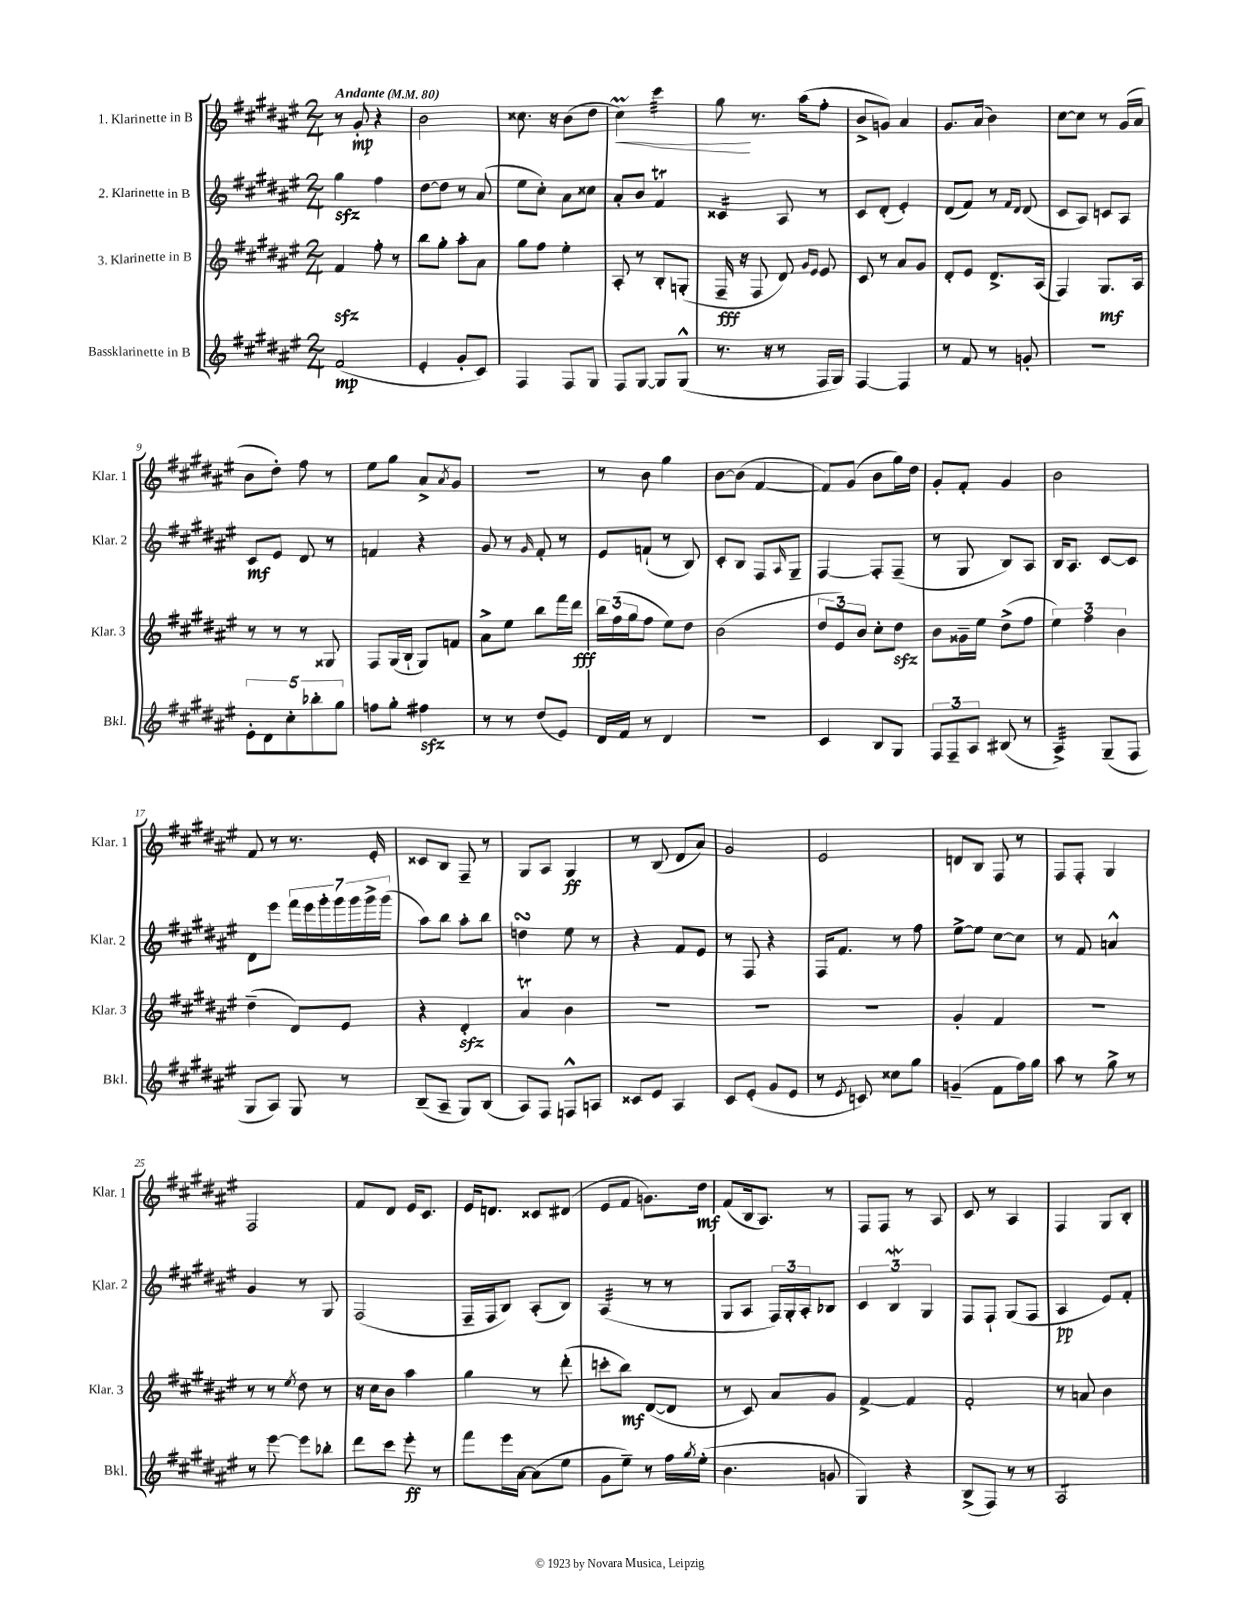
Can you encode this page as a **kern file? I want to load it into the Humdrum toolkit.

**kern	**kern	**kern	**kern
*staff4	*staff3	*staff2	*staff1
*clefG2	*clefG2	*clefG2	*clefG2
*k[f#c#g#d#a#e#]	*k[f#c#g#d#a#e#]	*k[f#c#g#d#a#e#]	*k[f#c#g#d#a#e#]
*M2/4	*M2/4	*M2/4	*M2/4
*MM80	*MM80	*MM80	*MM80
(2f#	4f#	4gg#	8r
.	.	.	8g#'
.	8ff#'	4ff#	4r
.	8r	.	.
=	=	=	=
4e#'	8bb	[8dd#	2b
.	8gg#'	8dd#]	.
8g#'	8aa#'	8r	.
8c#)	8a#	(8a#	.
=	=	=	=
4F#	8gg#	8ee#	8.cc##
.	8ff#	8cc#')	.
.	.	.	16r
8F#	4ee#'	8a#	(8b
8G#	.	8cc##	8dd#
=	=	=	=
8F#	8A#'	8a#'	4cc#)
[8G#	8r	8b	.
8G#]	8B'	4f#	4ccc#
(8G#^^	(8G'	.	.
=	=	=	=
8.r	16F#~	4c##	8gg#
.	16r	.	.
.	8F#	.	8.r
16r	.	.	.
8r	8d#)	8A#	.
.	.	.	(16aa#
.	16qqg#	.	.
.	16qqe#	.	.
16F#	8e#	8r	8ff#'
16G#)	.	.	.
=	=	=	=
[4F#	8c#	8c#	8b^
.	8r	(8d#'	8g)
4F#]	8a#	4e#')	4a#
.	8g#	.	.
=	=	=	=
8r	8d#'	(8d#	8.g#
8f#	8e#	8f#)	.
.	.	.	(16a#
8r	8.d#^	8r	4b)
.	.	16qqf#	.
.	.	16qqd#	.
8g'	.	(8d#	.
.	(16A#	.	.
=	=	=	=
2r	4F#)	8c#	[8cc#
.	.	8A#)	8cc#]
.	8.G#	8c	8r
.	.	8A#	(16g#
.	16A#	.	16a#
=	=	=	=
10e#'	8r	8c#	8b
10d#	.	.	.
.	8r	8e#	8dd#')
10cc#'	.	.	.
.	8r	8d#	8ff#
10bb-'	.	.	.
.	8G##	8r	8r
10gg#	.	.	.
=	=	=	=
8ff	8F#	4f	8ee#
8gg#'	(16G#	.	8gg#
.	16B`	.	.
4ff#	8G#)	4r	8a#^
.	.	.	8qa#
.	8f	.	8g#
=	=	=	=
8r	8a#^	8g#	2r
8r	8ee#	8r	.
.	.	16qqg#	.
(8dd#	8bb	8f#'	.
8e#)	16fff#	8r	.
.	16ddd#	.	.
=	=	=	=
16d#	24bb	8e#	8r
.	(24ff#	.	.
16f#	.	.	.
.	24gg#	.	.
8r	8ff#	(8f`	8b
4d#	8ee#)	8r	4gg#
.	8dd#	8B)	.
=	=	=	=
2r	(2b	8c#'	[8b
.	.	8B	(8b]
.	.	8F#	[4f#
.	.	16qqA#	.
.	.	8G#~	.
=	=	=	=
4c#	12dd#	[4F#	8f#])
.	12e#)	.	.
.	.	.	(8g#
.	12b	.	.
8B	8cc#'	8F#']	8b
8G#	8dd#	(8F#~	16gg#)
.	.	.	16dd#
=	=	=	=
12F#	8b	8r	8g#'
12F#~	.	.	.
.	16g##~	8G#	8f#'
12A#	.	.	.
.	16ee#	.	.
(8B#	(8dd#^	8B)	4g#
8r	8ff#	8A#	.
=	=	=	=
4A#^)	6ee#)	16B	2b
.	.	8.A#	.
.	6ff#	.	.
(8G#~	.	[8c#	.
.	6b	.	.
8F#	.	8c#]	.
=	=	=	=
8G#	(4dd#~	8d#	8f#
8A#)	.	8eee#	8r
8G#	8d#)	28fff#	8.r
.	.	28eee#	.
.	.	28ggg#'	.
.	.	28ggg#	.
8r	8e#	.	.
.	.	28ggg#	.
.	.	28ggg#^	.
.	.	.	16e#'
.	.	(28ggg#	.
=	=	=	=
(8B~	4r	8aa#)	8c##
8A#~	.	8bb	8B
8G#)	4d#'	8aa#'	8F#~
(8B	.	8bb	8r
=	=	=	=
8A#)	4a#	4dd	8G#
8F#	.	.	8A#
8F^^	4b	8ee#	4G#
8A	.	8r	.
=	=	=	=
8c##	2r	4r	8r
8e#	.	.	(8B
4A#	.	8f#	8d#
.	.	8e#	8a#)
=	=	=	=
8c#	2r	8r	2g#
(8e#'	.	8F#	.
8g#	.	4r	.
8e#	.	.	.
=	=	=	=
8r	2r	16F#	2e#
.	.	8.f#	.
8qe#	.	.	.
8c)	.	.	.
8cc##	.	8r	.
8gg#	.	8ff#	.
=	=	=	=
(4g~	4g#'	[8ee#^	8d
.	.	8ee#]	8B
8f#	4f#	[8cc#	8F#
16ff#)	.	8cc#]	8r
16gg#	.	.	.
=	=	=	=
8aa#	2r	8r	8F#
8r	.	8f#	8F#'
8gg#^	.	4a^^	4G#
8r	.	.	.
=	=	=	=
8r	8r	4g#	2F#
[8eee#	8r	.	.
.	8qee#	.	.
8eee#]	8dd#	8r	.
8bb-'	8r	8G#	.
=	=	=	=
8ddd#	16r	(2F#	8f#
.	16cc#	.	.
8ccc#	8b	.	8d#
8eee#'	4aa#	.	16e#
.	.	.	8.c#
8r	.	.	.
=	=	=	=
8fff#	4gg#	16F#~	16e#
.	.	16F#	8.d
16eee#	.	8B)	.
[16a#	.	.	.
(8a#]	8r	(8A#'	8c##
8ee#	(8ddd#'	8B)	(8d#
=	=	=	=
8g#	8ccc'	(4A#	8e#
8ee#~)	8bb)	.	8f#
8r	([8d#	8r	8.g)
16ff#	8d#]	8r	.
8qgg#	.	.	.
(16ee#'	.	.	16dd#
=	=	=	=
4.b	8r	8G#	(8f#
.	8c#)	8A#	16B
.	.	.	8.A#)
.	8a#	24F#)	.
.	.	24G#'	.
.	.	24A#'	.
8g	8g#	8B-	8r
=	=	=	=
4G#)	[4f#^	6c#	8F#
.	.	.	8F#
.	.	6B	.
4r	4f#]	.	8r
.	.	6G#	.
.	.	.	8A#
=	=	=	=
(8B^	2f#'	8F#	8c#
8F#)	.	8F#`	8r
8r	.	(8G#	4A#
8r	.	8F#	.
=	=	=	=
2A#	8r	4A#	4F#
.	8a	.	.
.	4b	8e#)	8G#
.	.	8f#'	8B'
==	==	==	==
*-	*-	*-	*-
